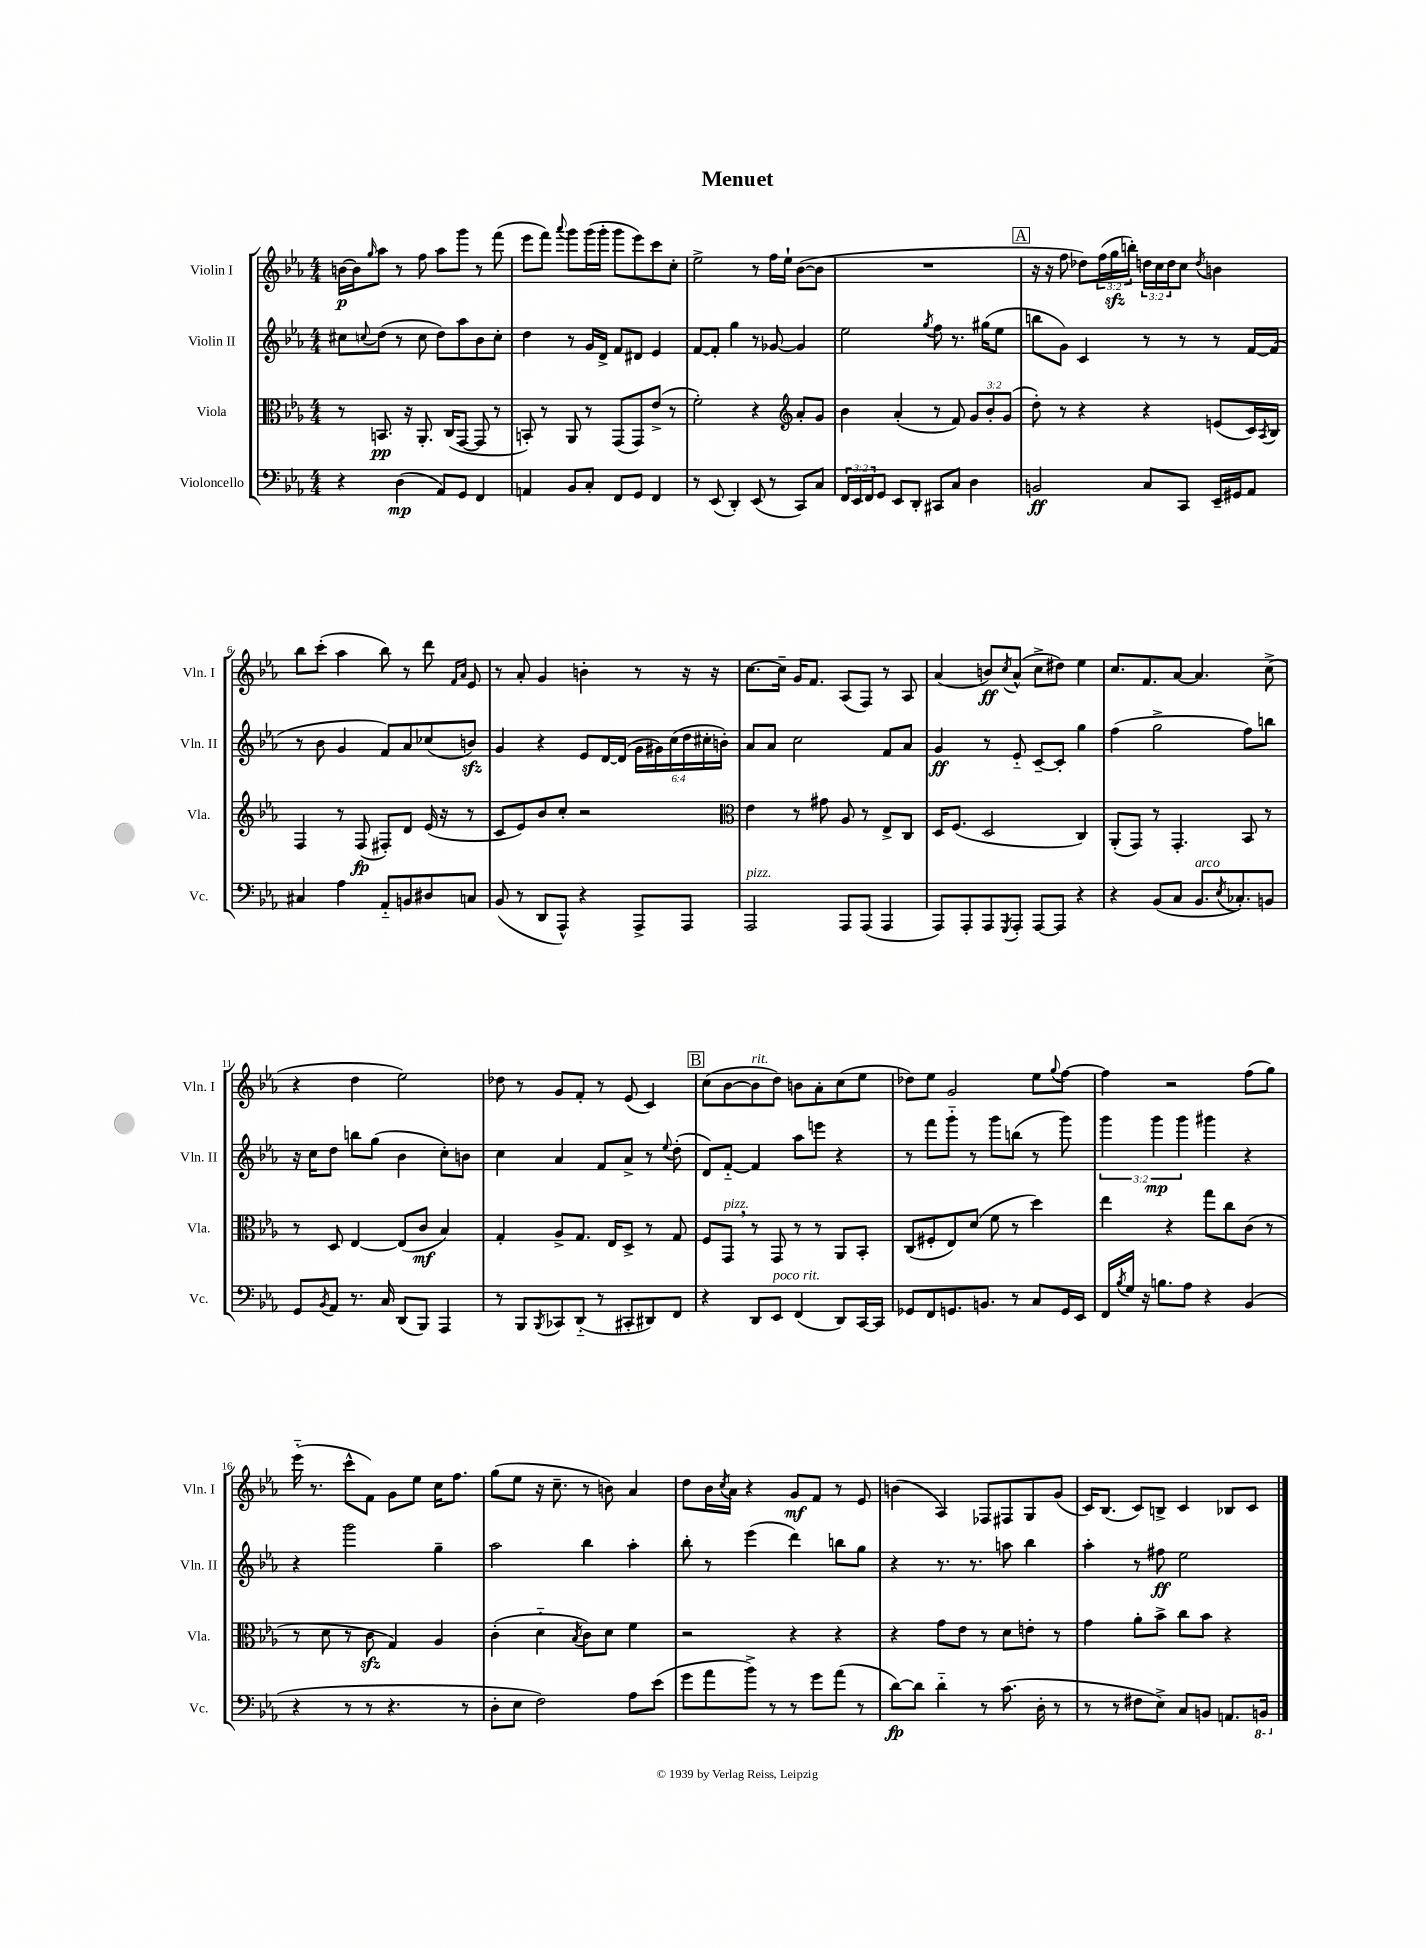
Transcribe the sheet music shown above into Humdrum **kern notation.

**kern	**kern	**kern	**kern
*staff4	*staff3	*staff2	*staff1
*clefF4	*clefC3	*clefG2	*clefG2
*k[b-e-a-]	*k[b-e-a-]	*k[b-e-a-]	*k[b-e-a-]
*M4/4	*M4/4	*M4/4	*M4/4
4r	8r	8cc#\L	[16b\LL
.	.	.	16b\]J
.	.	8qqcc/	16qqgg/
.	8.BB/	(8dd\J	8aa-\J
(4D\	.	8r	8r
.	16r	.	.
.	8.AA-'/	8cc\	8ff\
8AA-/L)	.	8dd\L)	8aa-\L
.	(16C/LK	.	.
8GG/J	[8GG/J	8aa-\	8ggg\J
4FF/	8GG/]	8b-\	8r
.	8r	8cc'\J	(8fff\
=	=	=	=
4AA/	8BB'/)	4dd\	8eee-\L
.	8r	.	8fff\J)
.	.	.	8qqaaa-/
8BB-/L	8AA-/	8r	8ggg\L
8C'/J	8r	16g/LL	(16ggg\L
.	.	16d^/JJ	16ggg'\JJ
8FF/L	(8GG/L	8f/L	8ggg\L
8GG/J	8GG/)	8d#/J	8eee-\)
4FF/	(8e-^/J	4e-/	8ccc\
.	8r	.	8cc'\J
=	=	=	=
8r	2f'\)	[8f/L	2ee-^\
(8EE-/	.	8f'/]J	.
4DD'/)	.	4gg\	.
(8EE-/	4r	8r	8r
8r	.	[8g-/	16ff\LL
.	.	.	16ee-`\JJ
*	*clefG2	*	*
8CC/L)	8a-'/L	4g-/]	([8b-\L
8C/J	8g/J	.	8b-\]J
=	=	=	=
24FF/LL	4b-\	2ee-\	1r
24EE-/	.	.	.
24FF/J	.	.	.
8GG/J	.	.	.
8EE-/L	(4a-'/	.	.
8DD'/J	.	.	.
.	.	8qgg/	.
8CC#/L	8r	8ff\	.
8C/J	8f/)	8.r	.
4D\	12g/L	.	.
.	.	(16gg#\LK	.
.	12b-'/	.	.
.	.	8ee-\J	.
.	(12g/J	.	.
=	=	=	=
2BB/	8dd'\)	8bb\L	16r
.	.	.	16r
.	8r	8g\J)	8ff\
.	4r	4c/	8dd-\L)
.	.	.	(24ff\L
.	.	.	24gg\
.	.	.	24bb'\JJ)
8C/L	4r	8r	24dd\LL
.	.	.	24cc\
.	.	.	24dd\J
8CC/J	.	8r	8cc\J
.	.	.	8qdd/
16EE-~/LL	(8e/L	8r	4b\
16GG#/J	.	.	.
8AA-/J	16c/L)	[16f/LL	.
.	8qA-/	.	.
.	16B-/JJ	(16f/]JJ	.
=	=	=	=
4C#/	4F/	8r	8bb-\L
.	.	8b-\	(8ccc'\J
4A-\	8r	4g/	4aa-\
.	(8F/	.	.
8AA-'~/L	8F#'/L)	8f/L)	8bb-\)
8BB/	8d/J	8a-/	8r
8D#/	(16e-/	(8cc-/	8ddd\
.	16r	.	.
.	.	.	16qqf/LL
.	.	.	16qqa-/JJ
8C/J	8r	8b/J)	8e-/
=	=	=	=
(8BB-/	8c/L	4g/	8r
8r	8e-/)	.	8a-'/
8DD/L	8b-/	4r	4g/
8AAA-^^/J)	8cc'/J	.	.
4r	2r	8e-/L	4b'\
.	.	[16d/L	.
.	.	(16d/]JJ	.
8AAA-^/L	.	24g\LL	8r
.	.	24g#\)	.
.	.	(24cc\	.
8AAA-/J	.	24dd\	16r
.	.	24cc#'\	.
.	.	.	16r
.	.	24b'\JJ)	.
=	=	=	=
*	*clefC3	*	*
2AAA-/	4e-\	8a-/L	[8.cc\L
.	.	8a-/J	.
.	.	.	16cc~\]Jk
.	8r	2cc\	16g/LK
.	.	.	8.f/J
.	8g#\	.	.
8AAA-/L	8A-/	.	(8A-/L
(8AAA-/J	8r	.	8F/J)
4AAA-/	8E-^/L	8f/L	8r
.	8C/J	8a-/J	8A-/
=	=	=	=
8AAA-/L)	16D/LK	4g/	(4a-/
.	(8.F/J	.	.
8AAA-'/	.	.	.
8AAA-/	2D/	8r	8b/L)
8qGGG/	.	.	8qcc/
8AAA-'/J	.	8e-'~/	(8a-^^/J
[8AAA-/L	.	[8c~/L	8cc^\L
8AAA-/]J	.	8c'/]J	8dd#\J)
4r	4C/)	4gg\	4ee-\
=	=	=	=
4r	(8AA-'/L	(4ff\	8.cc/L
.	8GG/J)	.	.
.	.	.	8.f/
(8BB-/L	8r	2gg^\	.
8C/J	4.GG'/	.	[8a-/J
8.BB-/L	.	.	4.a-/]
8qE-/	.	.	.
8.C-'/)	.	.	.
.	8BB-/	8ff\L)	.
8BB/J	8r	8bb\J	(8cc^\
=	=	=	=
8GG/L	8r	16r	4r
.	.	16cc\LK	.
8qBB-/	.	.	.
8AA-/J	8D/	8dd\J	.
8.r	[4E-/	8bb\L	4dd\
.	.	(8gg\J	.
16C/	.	.	.
(8DD/L	(8E-/]L	4b-\	2ee-\)
8BBB-/J)	8c/J	.	.
4AAA-/	4B-/)	8cc'\L)	.
.	.	8b\J	.
=	=	=	=
8r	4G'/	4cc\	8dd-\
8BBB-/L	.	.	8r
8qBBB-/	.	.	.
8CC-/	8A-^/L	4a-/	8g/L
(8DD'~/J	8.G/J	.	8f'/J
8r	.	8f/L	8r
.	16E-/LK	.	.
8CC#'/L	8D^/J	8a-^/J	(8e-/
8DD#/)	8r	8r	4c/)
.	.	8qqee-/	.
8FF/J	8G/	(8dd'\	.
=	=	=	=
4r	8F/L	8d/L)	(8cc\L
.	8GG/J	[8f'~/J	[8b-\
8DD/L	8r	4f/]	8b-\]
8EE-/J	8GG/	.	8dd\J)
(4FF/	8r	8aa-\L	8b\L
.	8r	8eee\J	8a-'\
8DD/L)	8AA-/L	4r	(8cc\
[16CC/L	8BB-'/J	.	8ee-\J
16CC/]JJ	.	.	.
=	=	=	=
8GG-/L	(8C/L	8r	8dd-\L)
8FF/	8F#'/	8fff\L	8ee-\J
8.GG/	8E-/)	8ggg'~\J	2g/
.	(8d/J	8r	.
8.BB/J	.	.	.
.	8f\	8ggg\L	.
8r	8r	(8bb\J	.
8C/L	4dd\)	8r	8ee-\L
.	.	.	8qqgg/
16GG/L	.	8ggg\)	[8ff\J
16EE-/JJ	.	.	.
=	=	=	=
16FF/LL	4ee-\	6ggg\	4ff\]
8qB-/	.	.	.
16G/JJ	.	.	.
16r	.	.	.
.	.	6ggg\	.
8.B\L	.	.	.
.	4r	.	2r
.	.	6ggg\	.
8A-\J	.	.	.
4r	8gg\L	4ggg#\	.
.	8cc\	.	.
(4BB-/	(8c\J	4r	(8ff\L
.	8r	.	8gg\J)
=	=	=	=
4r	8r	4r	(16eee-'~\
.	.	.	8.r
.	8d\	.	.
8r	8r	2ggg\	8ccc^^\L
8r	8c\	.	8f\J)
4.r	4G/)	.	8g\L
.	.	.	8ee-\J
.	4A-/	4gg~\	16cc\LK
.	.	.	8.ff\J
8r	.	.	.
=	=	=	=
8D'\L	(4c'\	2aa-\	(8gg\L
8E-\J	.	.	8ee-\J
2F\)	4d'~\	.	16r
.	.	.	8.cc~\
.	8qB-/	.	.
.	8c\L)	4bb-\	8r
.	8d\J	.	8b\)
8A-\L	4f\	4aa-'\	4a-/
(8e-\J	.	.	.
=	=	=	=
8g\L	2r	8bb-'\	8dd\L
8a-\	.	8r	16b-\L
.	.	.	8qcc/
.	.	.	16a-\JJ
8b-^\J)	.	(4eee-\	4r
8r	.	.	.
8r	4r	4ddd\)	8g/L
8g\L	.	.	8f/J
(8a-\J	4r	8bb\L	8r
8r	.	8gg\J	8e-/
=	=	=	=
[8d\L)	4r	4r	(4b\
8d\]J	.	.	.
4d'~\	8g\L	8.r	4A-/)
.	8e-\J	.	.
.	.	8.r	.
8r	8r	.	8F-/L
(8.c\	8d\L	8aa\	8F#/
.	8e'\J	4bb-\	8G/
16D'\	.	.	.
8r	8r	.	(8g/J
=	=	=	=
8r	4g\	4aa-'\	16c/LK)
.	.	.	(8.B-/J
8r	.	.	.
8F#\L	8a-'\L	8r	8c/L)
8E-^\J)	8b-^\J	8ff#\	8B^/J
8C/L	8cc\L	2ee-\	4c/
8BB/J	8b-\J	.	.
8.AA/L	4r	.	8B-/L
.	.	.	8c/J
16BBB/Jk	.	.	.
==	==	==	==
*-	*-	*-	*-
